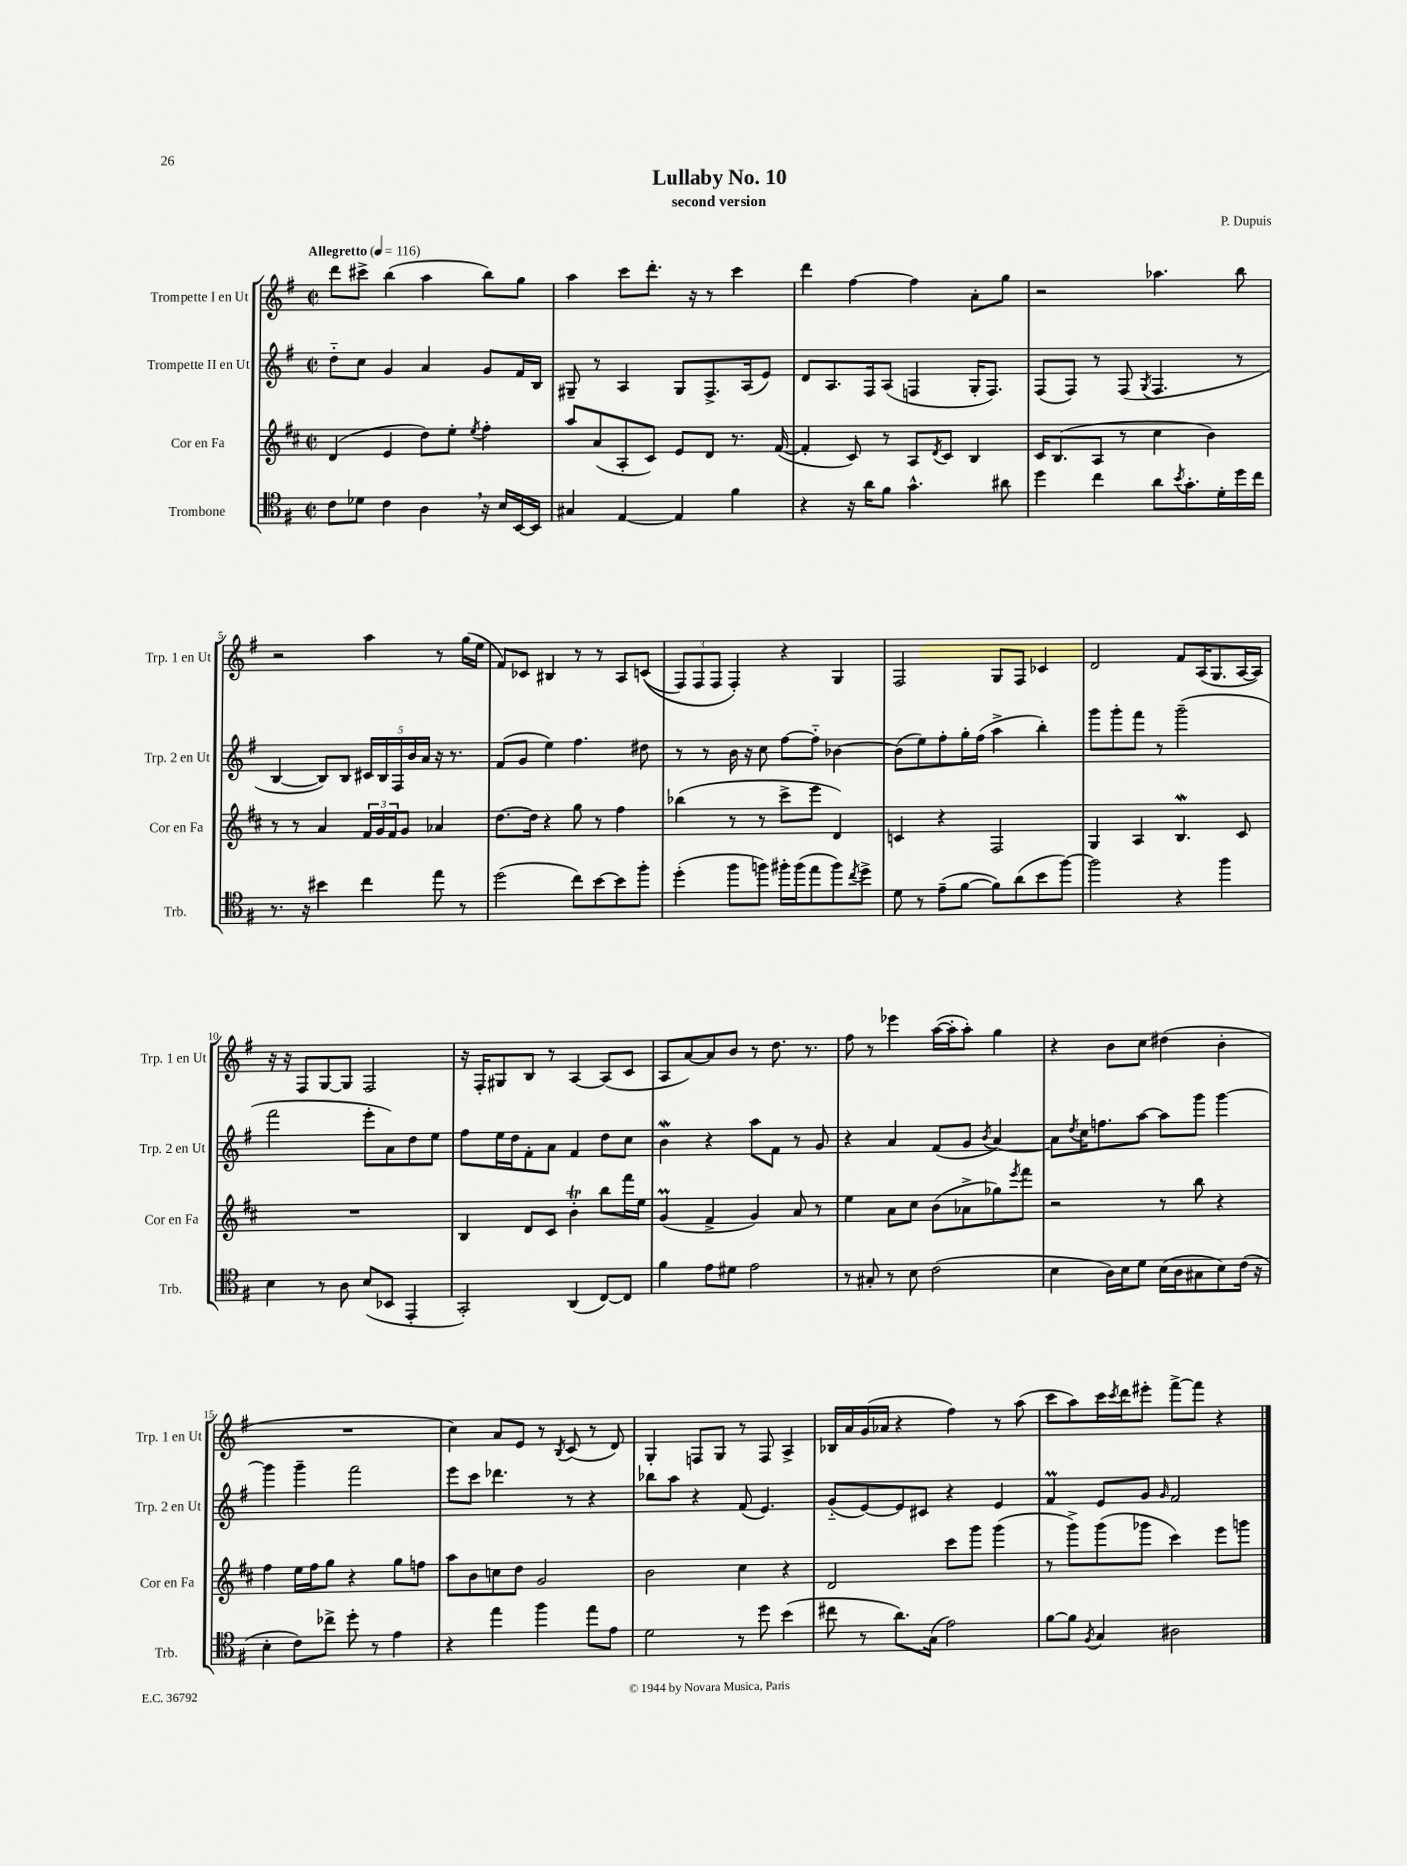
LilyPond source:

\header { title = "Lullaby No. 10" composer = "P. Dupuis" subtitle = "second version" }
<<
\new StaffGroup <<
\new Staff = "s0" \with { instrumentName = "Trompette I en Ut" shortInstrumentName = "Trp. 1 en Ut" } {
    \clef treble \key g \major \defaultTimeSignature \time 2/2 \tempo "Allegretto" 4 = 116
    d'''8 cis'''8-> b''4( a''4 b''8) g''8 |
    a''4 c'''8 d'''8.-. r16 r8 c'''4 |
    d'''4 fis''4~ fis''4 a'8-. g''8 |
    r2 aes''4. b''8 |
    r2 a''4 r8 g''16( e''16 |
    fis'8) ces'8 bis4 r8 r8 a8 c'8(\( |
    \tuplet 3/2 { fis8) fis8 fis8 } fis4-.\) r4 g4 |
    fis2 g8 fis8 ces'4 |
    d'2 fis'8 a16( g8. a16~ a16) |
    r16 r16 fis8 g8~ g8 fis2 |
    r16 fis16-. gis8 b8 r8 a4~ a8( c'8 |
    a8 a'8~) a'8 b'8 r8 d''8. r8. |
    fis''8 r8 ees'''4 a''16~( a''16-. a''8-.) g''4 |
    r4 b'8 c''8 dis''4( b'4-. |
    R1 |
    c''4) a'8 e'8 r8 \acciaccatura { b8 } c'8( r8 d'8) |
    g4-. f8 g8 r8 f8 a4-> |
    bes16 a'16 g'16( aes'16 r4 fis''4) r8 a''8( |
    c'''8 a''8) c'''16 \acciaccatura { c'''8 } d'''16 eis'''8-. fis'''8~-> fis'''8 r4 \bar "|." |
}
\new Staff = "s1" \with { instrumentName = "Trompette II en Ut" shortInstrumentName = "Trp. 2 en Ut" } {
    \clef treble \key g \major \defaultTimeSignature \time 2/2
    d''8-_ c''8 g'4 a'4 g'8 fis'16 b16 |
    gis8-- r8 a4 gis8 fis8.-> a16( e'8) |
    d'8 a8. fis16 a8( f4 g16-. f8.) |
    fis8( fis8) r8 fis8( \acciaccatura { g8 } fis4. r8 |
    b4~ b8) b8 \tuplet 5/4 { cis'16 b16 fis16 b'16 a'16 } r16 r8. |
    fis'8( g'8 e''4) fis''4. dis''8 |
    r8 r8 b'16 r16 c''8 fis''8~ fis''8-_ bes'4~ |
    bes'8( e''8) fis''8-. g''16-. fis''16( a''4-> b''4-.) |
    g'''8 g'''8-. fis'''8 r8 g'''2--( |
    fis'''2 e'''8-. a'8) d''8 e''8 |
    fis''8 e''16 d''16 fis'8-. a'8 fis'4 d''8 c''8 |
    b'4\mordent r4 a''8 fis'8 r8 g'8 |
    r4 a'4 fis'8( g'8 \acciaccatura { b'8 } a'4~) |
    a'8 \acciaccatura { d''8 } c''16 f''8. a''8~ a''8 g'''8 g'''4~ |
    g'''4 g'''4-- fis'''2 |
    e'''8 c'''8 des'''4. r8 r4 |
    bes''8 a''8 r4 fis'8( e'4.) |
    g'8-_( e'8~) e'8 cis'8 r4 e'4 |
    fis'4\prall e'8 g'8 \grace { g'16 } fis'2 \bar "|." |
}
\new Staff = "s2" \with { instrumentName = "Cor en Fa" shortInstrumentName = "Cor en Fa" } {
    \clef treble \key d \major \defaultTimeSignature \time 2/2
    d'4( e'4 d''8) e''8-. \acciaccatura { e''8 } fis''4-. |
    a''8 a'8( a8-. cis'8) e'8 d'8 r8. fis'16~( |
    fis'4-. cis'8) r8 a8 \acciaccatura { d'8 } cis'8 b4 |
    cis'16 b8.( a8 r8 cis''4 b'4) |
    r8 r8 a'4 \tuplet 3/2 { fis'16 g'16 fis'16 } g'8 aes'4 |
    d''8.~ d''16 r4 g''8 r8 fis''4 |
    bes''4( r8 r8 cis'''8-> e'''8 d'4) |
    c'4 r4 fis2 |
    g4 a4 b4.\mordent cis'8 |
    R1 |
    b4 d'8 cis'8 b'4-.\trill b''8 fis'''16 e''16 |
    g'4\prall( fis'4-> g'4) a'8 r8 |
    e''4 a'8 cis''8 b'8( aes'8-> ges''8) \acciaccatura { e'''8 } fis'''8 |
    r2 r8 b''8 r4 |
    fis''4 e''16 fis''16 g''8 r4 g''8 f''8 |
    a''8 b'8 c''8 d''8 g'2 |
    b'2 cis''4 r4 |
    d'2 cis'''8 g'''8 g'''4( |
    r8 g'''8->) g'''8( ges'''8 cis'''4) e'''8 g'''8 \bar "|." |
}
\new Staff = "s3" \with { instrumentName = "Trombone" shortInstrumentName = "Trb." } {
    \clef tenor \key g \major \defaultTimeSignature \time 2/2
    c'8 des'8 c'4 a4 \breathe r16 b16 b,16~ b,16 |
    gis4 e4~ e4 fis'4 |
    r4 r16 a'16 fis'8 g'4.-^ ais'8 |
    d''4 c''4 a'8 \acciaccatura { b'8 } g'8.-. d'16-. d''16 c''16 |
    r8. r16 bis'4 c''4 e''8 r8 |
    d''2( c''8) b'8~ b'8 fis''8-. |
    d''4-.( fis''8 f''8) fis''16-. fis''16( e''8 fis''8) \acciaccatura { c''8 } d''8-> |
    d'8 r8 e'8--( fis'8~ fis'8) a'8( b'8 fis''8~) |
    fis''2 r4 fis''4 |
    b4 r8 a8 b8( bes,8 e,4-. |
    g,2-.) a,4( c8~) c8 |
    fis'4 e'8 dis'8 e'2 |
    r8 gis8-. r8 b8 c'2( |
    b4 a16) b16 d'8 b16( a16 gis8 b8) c'16( r16 |
    b4-. c'8) ces''8-> d''8-. r8 e'4 |
    r4 e''4 fis''4 e''8 e'8 |
    d'2 r8 d''8 b'4( |
    cis''8 r8 a'8.) g16( e'2) |
    fis'8~ fis'8 \acciaccatura { fis8 } g4 ais2 \bar "|." |
}
>>
>>
